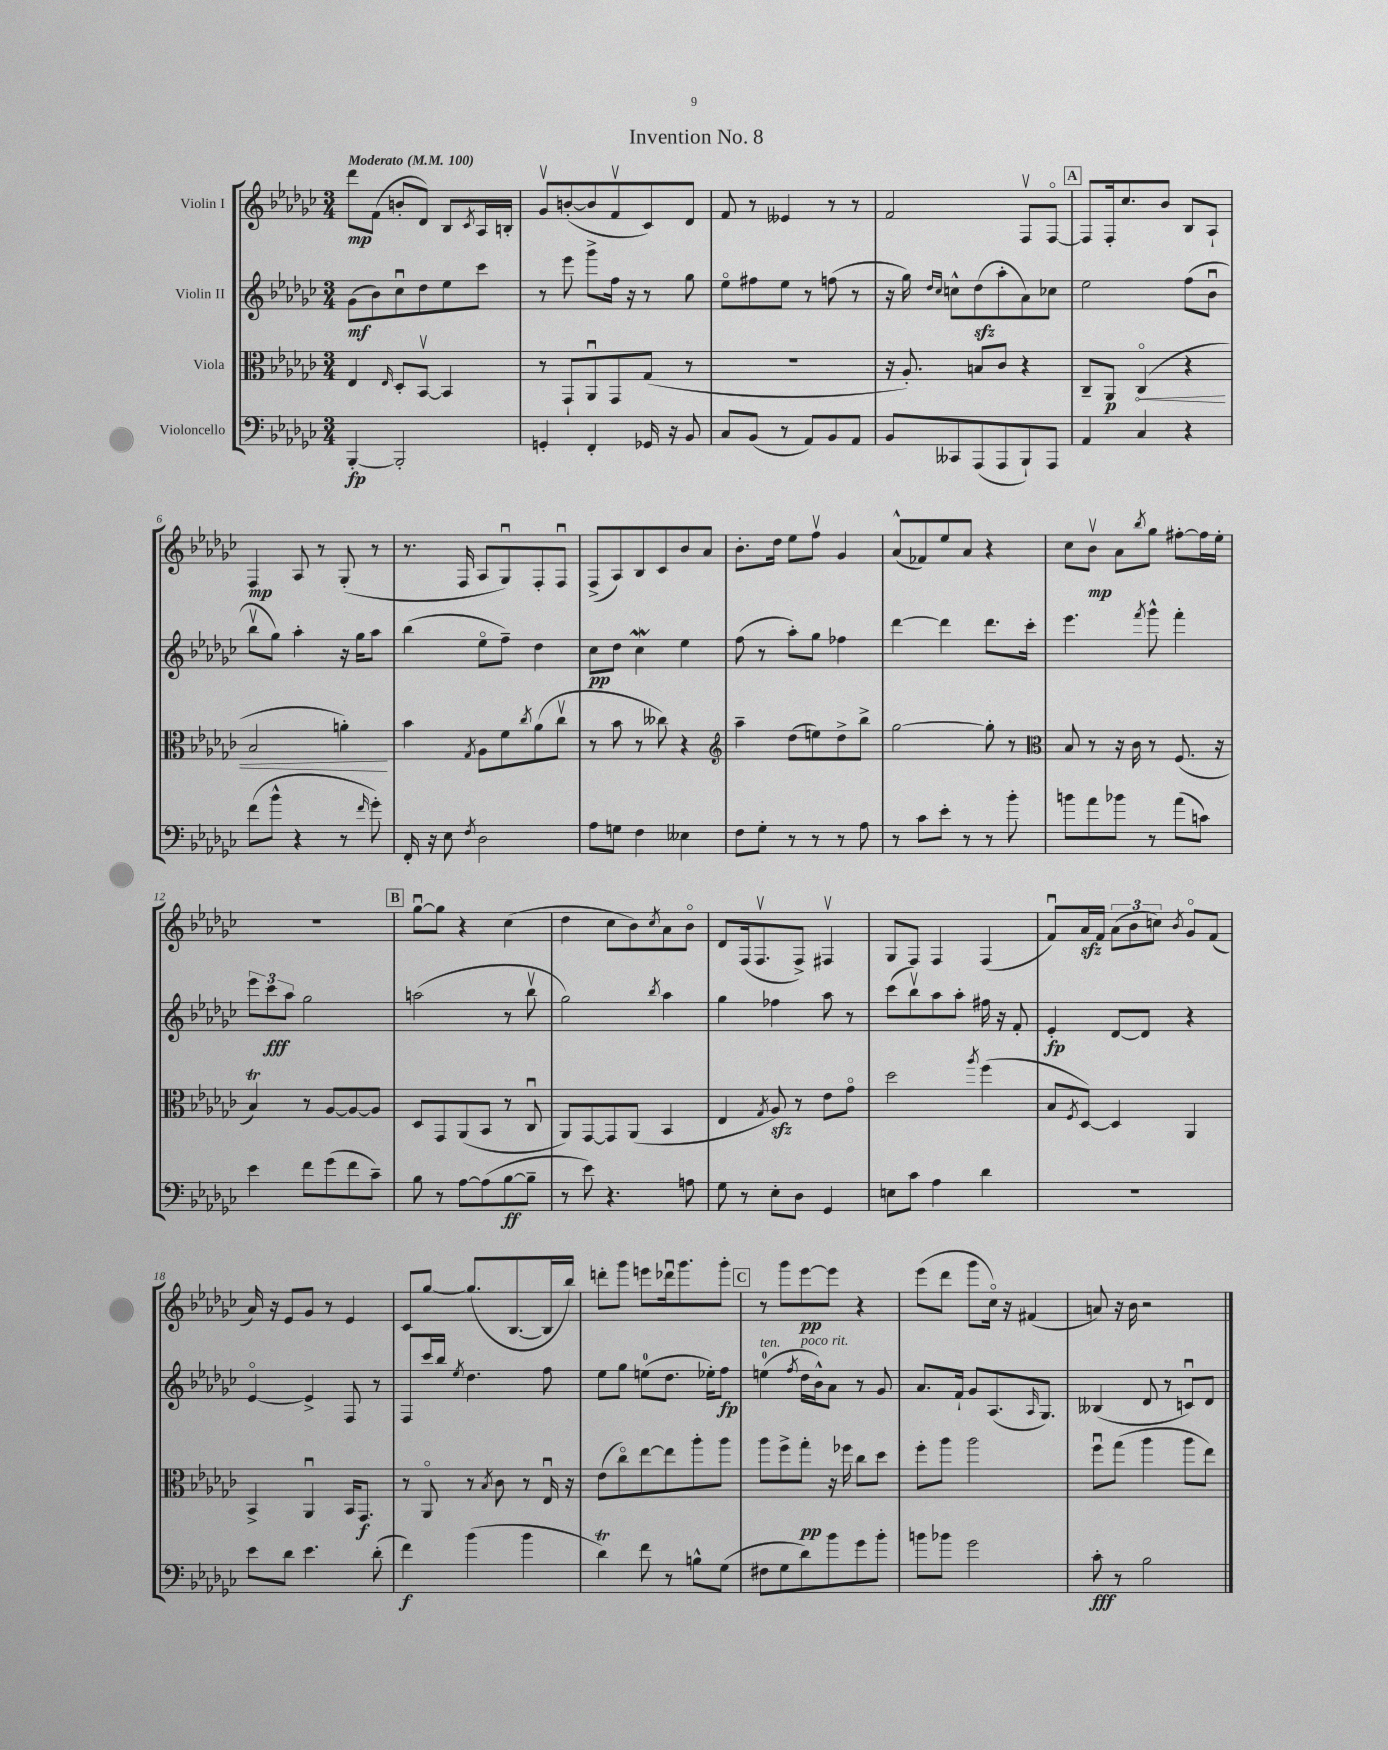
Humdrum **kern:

**kern	**kern	**kern	**kern
*staff4	*staff3	*staff2	*staff1
*clefF4	*clefC3	*clefG2	*clefG2
*k[b-e-a-d-g-c-]	*k[b-e-a-d-g-c-]	*k[b-e-a-d-g-c-]	*k[b-e-a-d-g-c-]
*M3/4	*M3/4	*M3/4	*M3/4
*MM100	*MM100	*MM100	*MM100
[4BBB-'	4E-	(8g-	8ddd-
.	.	8b-)	(8f
.	16qqE-	.	.
2BBB-']	8D-'	8cc-u	8b'
.	[8BB-v	8dd-	8d-)
.	4BB-]	8ee-	8B-
.	.	.	8qc-
.	.	8ccc-	16A-
.	.	.	16B'
=	=	=	=
4GG'	8r	8r	8g-v
.	8GG-`	8eee-	([8b'
4FF'	8AA-u	8ggg-^	8b]
.	8GG-	16ff	8fv
.	.	16r	.
16GG-	(8G-	8r	8c-)
16r	.	.	.
8BB-	8r	8gg-	8d-
=	=	=	=
8C-	2.r	8ee-o	8f
(8BB-	.	8ff#	8r
8r	.	8ee-	4e--
8AA-)	.	8r	.
8BB-	.	(8ff	8r
8AA-	.	8r	8r
=	=	=	=
8BB-	16r	16r	2f
.	8.A-')	16gg-)	.
.	.	16qqdd-	.
.	.	16qqcc-	.
8CC--	.	8cc^^	.
(8AAA-	8B	(8dd-	.
8AAA-	8c-	8aa-'	.
8BBB-`)	4r	8a-)	8Fv
8AAA-	.	8cc-	[8Fo
=	=	=	=
4AA-	8C-~	2ee-	8F]
.	8AA-	.	16F'
.	.	.	8.cc-
4C-	(4C-o	.	.
.	.	.	8b-
4r	4r	(8ff	8B-
.	.	8b-u	8A-`
=	=	=	=
(8f	2B-	8bb-v	4F
8b-^^	.	8gg-)	.
4r	.	4aa-'	8A-
.	.	.	8r
8r	4a')	16r	(8G-'
.	.	16gg-	.
16qqf	.	.	.
8g-')	.	8aa-	8r
=	=	=	=
16FF'	4b-	(4bb-	8.r
16r	.	.	.
8E-	.	.	.
.	.	.	16F
8qF	8qG-	.	.
2D-	8A-	8ee-o	8A-
.	8f	8ff~)	8G-u)
.	8qcc-	.	.
.	(8a-	4dd-	8F'
.	8cc-v	.	8Fu
=	=	=	=
8A-	8r	8cc-	(8F^
8G	8b-	8dd-	8A-)
4F	8r	4cc-	8B-
.	8cc--)	.	8c-
4E--	4r	4ee-	8b-
.	.	.	8a-
=	=	=	=
*	*clefG2	*	*
8F	4aa-~	(8ff	8.b-'
8G-'	.	8r	.
.	.	.	16dd-
8r	(8dd-	8aa-')	8ee-
8r	8ee)	8gg-	8ffv
8r	8dd-^	4ff-	4g-
8A-	8bb-^	.	.
=	=	=	=
8r	[2gg-	[4ddd-	(8a-^^
8c-	.	.	8f-)
8e-'	.	4ddd-]	8ee-
8r	.	.	8a-
8r	8gg-']	8.ddd-	4r
8b-'	8r	.	.
.	.	16ccc-'	.
=	=	=	=
*	*clefC3	*	*
8b	8B-	4.eee-	8cc-
8a-	8r	.	8b-v
8b-	16r	.	8a-
.	16c-	.	.
.	.	8qfff	8qbb-
8r	8r	8ggg-^^	8gg-
(8a-	(8.F	4fff'	[8ff#'
8c)	.	.	16ff#]
.	16r	.	16ee-'
=	=	=	=
4e-	4B-)	12eee-	2.r
.	.	12ccc-	.
.	.	12aa-	.
8f	8r	2gg-	.
(8g-	[8A-	.	.
8f	8A-_	.	.
8c-~)	8A-]	.	.
=	=	=	=
8B-	8D-	(2aa	[8gg-u
8r	8GG-	.	8gg-]
[8A-	(8AA-	.	4r
(8A-]	8BB-	.	.
[8B-	8r	8r	(4cc-
8B-~]	8C-u	8bb-v	.
=	=	=	=
8r	8AA-)	2gg-)	4dd-
8e-)	[8GG-	.	.
4.r	8GG-]	.	8cc-
.	(8AA-	.	8b-)
.	.	8qbb-	8qcc-
.	4BB-	4aa-	8a-
8A	.	.	8b-o
=	=	=	=
8G-	4E-	4gg-	8d-
8r	.	.	(16F
.	.	.	8.Fv
.	8qG-	.	.
8E-'	8A-)	4ff-	.
8D-	8r	.	8F^)
4GG-	8e-	8aa-	4F#v
.	8g-o	8r	.
=	=	=	=
8E	2dd-	(8ccc-	8G-
8c-	.	8bb-v)	8F
4A-	.	8aa-	4F
.	.	8aa-'	.
.	8qaa-	.	.
4d-	(4ff	16ff#	(4F
.	.	16r	.
.	.	8f'	.
=	=	=	=
2.r	8B-	4e-'	8fu)
.	8qF	.	.
.	[8D-)	.	16a-
.	.	.	16f
.	4D-]	[8d-	(12a-
.	.	.	12b-
.	.	8d-]	.
.	.	.	12cc)
.	.	.	8qb-
.	4AA-	4r	8g-o
.	.	.	(8f
=	=	=	=
8e-	4BB-^	[4e-o	16a-)
.	.	.	16r
8d-	.	.	8e-
4.e-	4AA-u	4e-^]	8g-
.	.	.	8r
.	16BB-	8F	4e-
.	8.GG-	.	.
(8d-'	.	8r	.
=	=	=	=
4f)	8r	8F	8c-
.	8AA-o	16ccc-	[8gg-
.	.	16bb-	.
.	.	8qee-	.
(4b-	8r	4.dd-	(8.gg-]
.	8qB-	.	.
.	8c-	.	.
.	.	.	[8.B-
4b-	8r	.	.
.	16E-u	8ff	16B-]
.	16r	.	16bb-)
=	=	=	=
4d-)	(8e-	8ee-	8ddd'
.	8cc-o)	8gg-	8ggg-
8f	[8ee-	(8ee	8eee
8r	8ee-]	8.dd-	16ddd-u
.	.	.	8.ggg-
8B^^	8aa-'	.	.
.	.	16ee-')	.
(8G-	8aa-	8ff	8ggg-'
=	=	=	=
8F#	8aa-	(4ee	8r
8G-	8ff^	.	8ggg-
.	.	8qff	.
8d-)	8gg-'	16dd-	[8eee-
.	.	16b-^^)	.
8b-	16r	8a-	8eee-]
.	16ff-	.	.
8g-	8cc-	8r	4r
8b-'	8dd-	8g-	.
=	=	=	=
8b	8ff'	8.a-	(8eee-
8b-	8aa-	.	8ddd-
.	.	16f`	.
2g-	2aa-	8g-	8ggg-
.	.	(8.A-	16cc-o)
.	.	.	16r
.	.	.	(4f#
.	.	16qqA-	.
.	.	8.G-)	.
=	=	=	=
8c-'	8ffu	(4B--	8a)
8r	(8gg-	.	16r
.	.	.	16b-
2B-	4aa-	8d-	2r
.	.	8r	.
.	8aa-	8cu)	.
.	8ee-)	8d-	.
==	==	==	==
*-	*-	*-	*-
